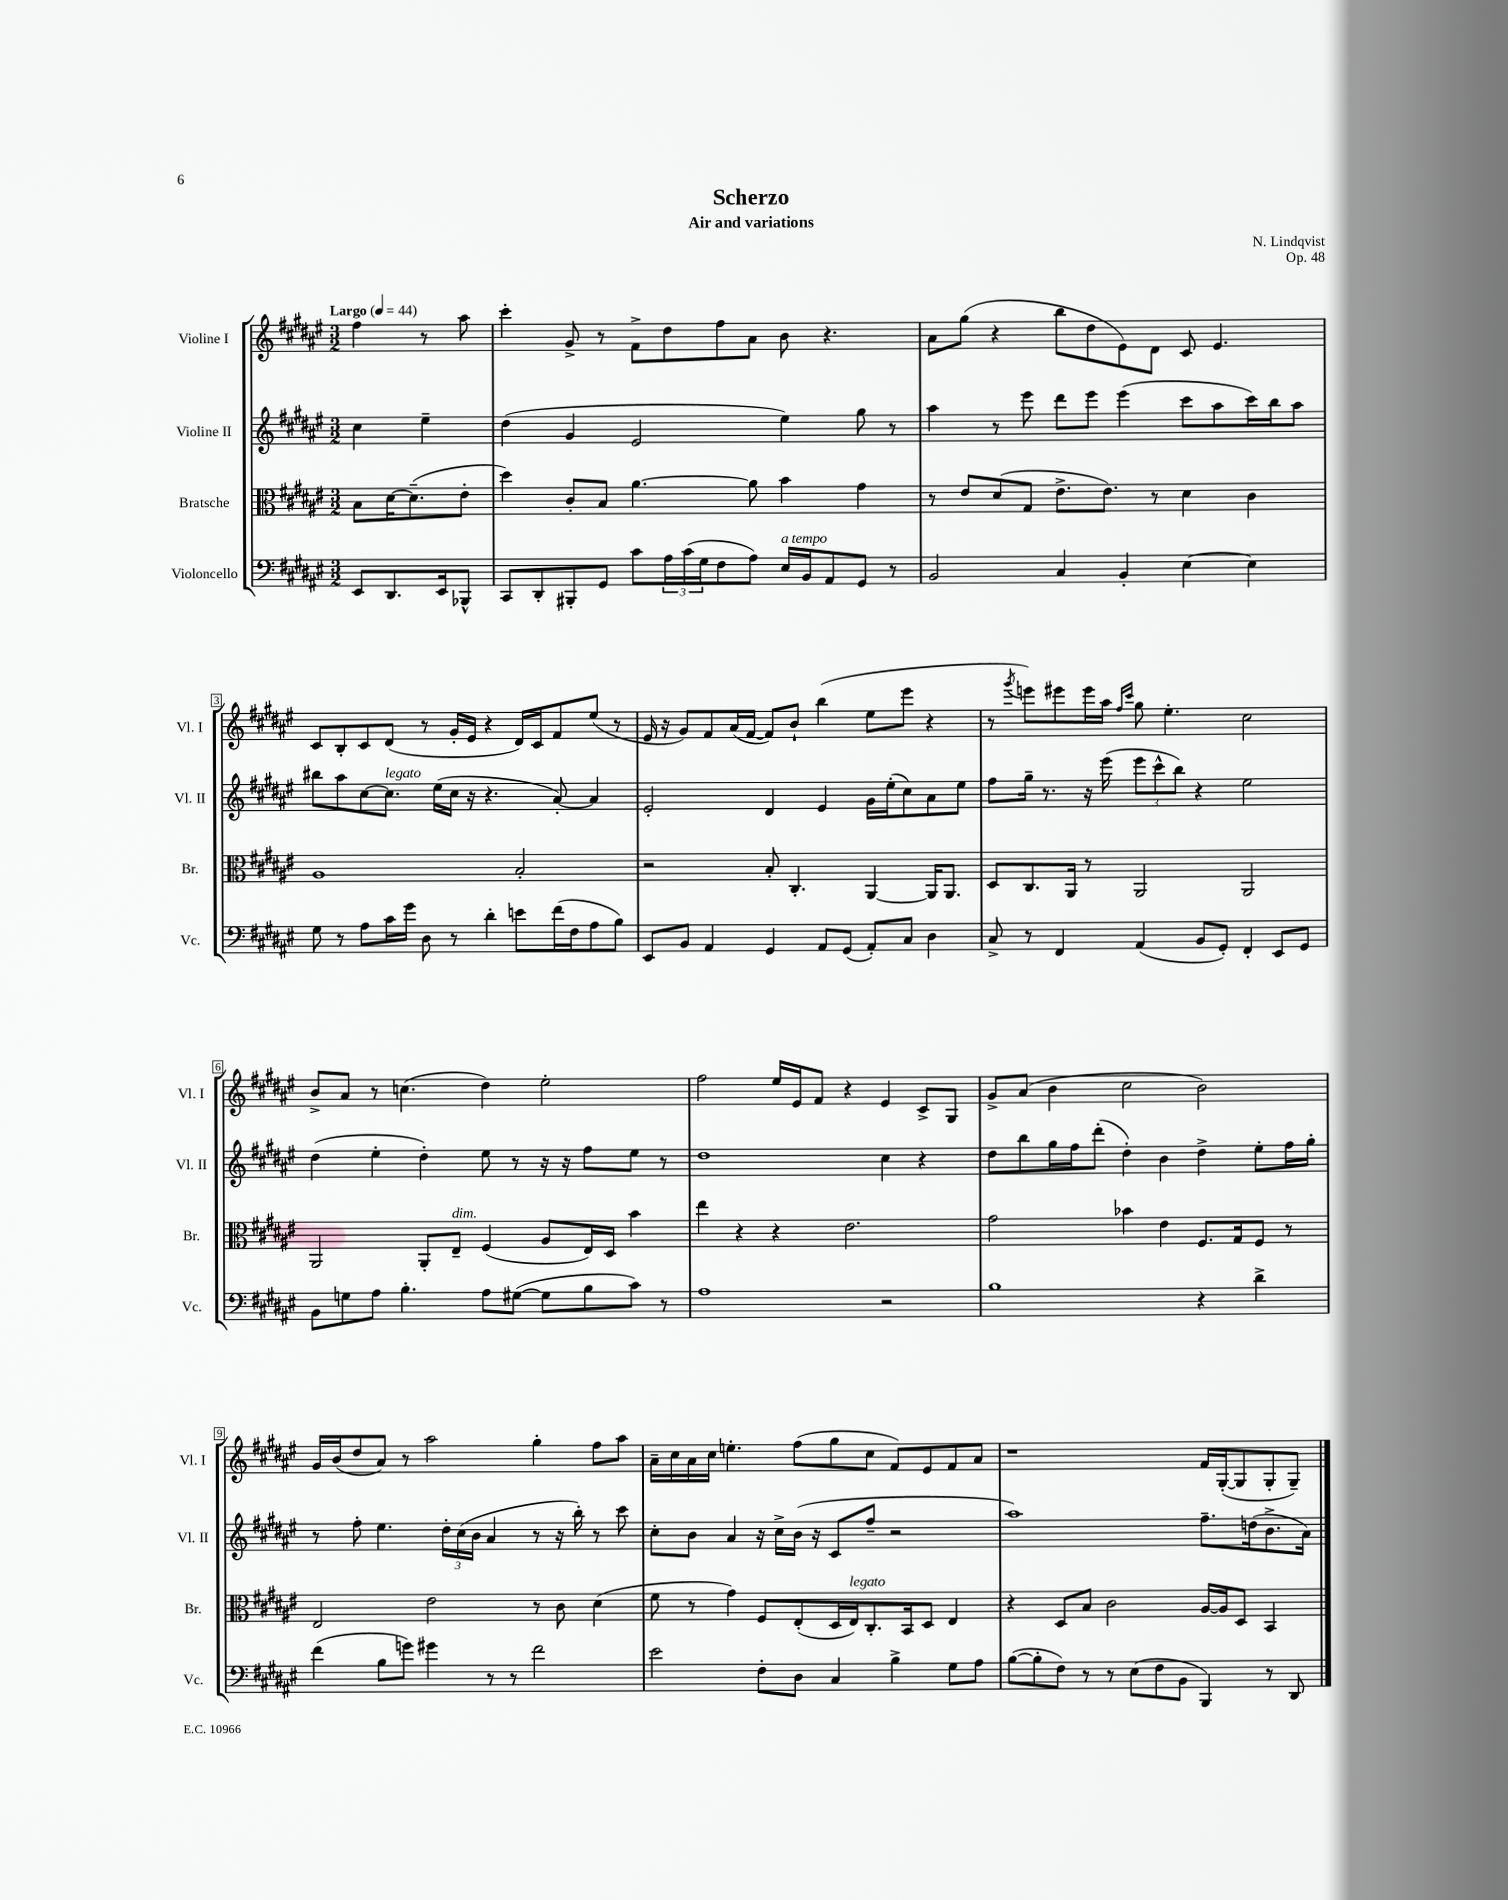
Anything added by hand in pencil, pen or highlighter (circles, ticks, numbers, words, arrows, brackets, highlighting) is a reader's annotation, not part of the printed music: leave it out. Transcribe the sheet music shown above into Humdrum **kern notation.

**kern	**kern	**kern	**kern
*staff4	*staff3	*staff2	*staff1
*clefF4	*clefC3	*clefG2	*clefG2
*k[f#c#g#d#a#e#]	*k[f#c#g#d#a#e#]	*k[f#c#g#d#a#e#]	*k[f#c#g#d#a#e#]
*M3/2	*M3/2	*M3/2	*M3/2
*MM44	*MM44	*MM44	*MM44
8EE#/L	8B\L	4cc#\	4ff#\
8.DD#/	[16d#\K	.	.
.	(8.d#~\]	.	.
.	.	4ee#~\	8r
16EE#/k	.	.	.
8BBB-^^/J	8e#'\J	.	8aa#\
=	=	=	=
8CC#/L	4dd#\)	(4dd#\	4ccc#'\
8DD#'/	.	.	.
8BBB#'/	8c#'/L	4g#/	8g#^/
8GG#/J	8B/J	.	8r
8c#\L	[4.a#\	2e#/	8f#^\L
24A#\L	.	.	8dd#\
(24c#\	.	.	.
24G#\J	.	.	.
8F#\	.	.	8ff#\
8A#\J)	8a#\]	.	8a#\J
16E#/LL	4b\	4ee#\)	8b\
16BB/J	.	.	.
8AA#/	.	.	4.r
8GG#/J	4g#\	8gg#\	.
8r	.	8r	.
=	=	=	=
2BB/	8r	4aa#\	8a#\L
.	8e#/L	.	(8gg#\J
.	(8d#/	8r	4r
.	8G#/J	8eee#\	.
4C#/	8.e#^\L	8ddd#\L	8bb\L
.	.	8eee#\J	8dd#\
.	8.e#\J)	.	.
4BB'/	.	(4eee#\	8e#\)
.	8r	.	8d#\J
[4E#\	4d#\	8ccc#\L	8c#/
.	.	8aa#\	4.e#/
4E#\]	4c#\	16ccc#\L)	.
.	.	16bb\J	.
.	.	8aa#\J	.
=	=	=	=
8G#\	1A#	8bb#\L	8c#/L
8r	.	8aa#\	8B'/
8A#\L	.	[8cc#\	8c#/
16c#\L	.	8.cc#\]J	(8d#/J
16g#\JJ	.	.	.
8D#\	.	.	8r
.	.	(16ee#\LL	.
8r	.	16cc#\JJ	16g#'/LL
.	.	16r	16e#/JJ
4d#'\	.	4.r	4r
8e\L	2B'/	.	16d#/LL)
.	.	.	16c#/J
(16f#\L	.	[8a#'/)	8f#/
16F#\J	.	.	.
8A#\	.	4a#/]	(8ee#/J
8B\J)	.	.	8r
=	=	=	=
8EE#/L	2r	2e#'/	16e#/
.	.	.	16r
8BB/J	.	.	8g#/L)
4AA#/	.	.	8f#/
.	.	.	(16a#/L
.	.	.	[16f#/JJ
4GG#/	8B'/	4d#/	8f#/]L)
.	4.C#'/	.	8b`/J
8AA#/L	.	4e#/	(4bb\
(8GG#/J	.	.	.
8AA#'/L)	[4AA#/	16g#\LL	8ee#\L
.	.	(16ee#'\J	.
8C#/J	.	8cc#\)	8eee#\J
4D#\	16AA#/]LK	8a#\	4r
.	8.AA#/J	.	.
.	.	8ee#\J	.
=	=	=	=
8C#^/	8D#/L	8ff#\L	8r
.	.	.	8qggg#/
8r	8.C#/	16gg#~\Jk	8eee\L)
.	.	8.r	.
4FF#/	.	.	8eee#\
.	16AA#/Jk	.	.
.	8r	16r	16eee#\L
.	.	(16eee#\	16aa#\JJ
.	.	.	16qqff#/LL
.	.	.	16qqccc#/JJ
(4AA#/	2AA#/	12eee#\L	8gg#\
.	.	12ccc#^^\	.
.	.	.	4.ee#'\
.	.	12bb\J)	.
8BB/L	.	4r	.
8GG#'/J)	.	.	.
4FF#'/	2AA#/	2ee#\	2cc#\
8EE#/L	.	.	.
8GG#/J	.	.	.
=	=	=	=
8BB\L	2AA#/	(4dd#\	8b^/L
8G\	.	.	8a#/J
8A#\J	.	4ee#'\	8r
4.B'\	.	.	(4.cc\
.	8AA#'/L	4dd#'\)	.
.	8E#~/J	.	.
8A#\L	(4F#/	8ee#\	4dd#\)
([8G#\J	.	8r	.
8G#\]L	8A#/L	16r	2ee#'\
.	.	16r	.
8B\	16E#/L)	8ff#\L	.
.	16D#/JJ	.	.
8c#\J)	4b\	8ee#\J	.
8r	.	8r	.
=	=	=	=
1A#	4ee#\	1dd#	2ff#\
.	4r	.	.
.	4r	.	16ee#/LL
.	.	.	16e#/J
.	.	.	8f#/J
.	2.e#\	.	4r
2r	.	4cc#\	4e#/
.	.	4r	8c#^/L
.	.	.	8G#/J
=	=	=	=
1B	2g#\	8dd#\L	8g#^/L
.	.	8bb\	(8a#/J
.	.	16gg#\L	4b\
.	.	16ff#\J	.
.	.	(8ddd#'\J	.
.	4b-\	4dd#'\)	2cc#\
.	4e#\	4b\	.
4r	8.F#/L	4dd#^\	2b\)
.	16G#/k	.	.
4d#^\	8F#/J	8ee#'\L	.
.	8r	16ff#\L	.
.	.	16gg#'\JJ	.
=	=	=	=
(4f#\	2E#/	8r	16g#/LL
.	.	.	(16b/J
.	.	8ff#'\	8dd#/
8B\L	.	4.ee#\	8a#/J)
8g\J)	.	.	8r
4g#\	2e#\	.	2aa#\
.	.	24dd#'\LL	.
.	.	(24cc#\	.
.	.	24b\JJ	.
8r	.	4a#/	.
8r	.	.	.
2f#\	8r	8r	4gg#'\
.	8c#\	16r	.
.	.	16bb'\)	.
.	(4d#\	8r	8ff#\L
.	.	8ccc#\	8aa#\J
=	=	=	=
2e#\	8f#\	8cc#'\L	16a#~\LL
.	.	.	16cc#\
.	8r	8b\J	16a#\
.	.	.	16cc#\JJ
.	4g#\)	4a#/	4.ee'\
8F#'\L	8F#/L	16r	.
.	.	16cc#^\LL	.
8D#\J	(8E#'/	(16b\JJ	(8ff#\L
.	.	16r	.
4C#/	16D#/L	8c#/L	8gg#\
.	16E#/J)	.	.
.	8.C#'/	8ff#~/J	8cc#\J
4B^\	.	2r	8f#/L)
.	16BB/k	.	.
.	8D#/J	.	8e#/
8G#\L	4E#/	.	8f#/
8A#\J	.	.	8a#/J
=	=	=	=
([8B\L	4r	1aa#)	1r
8B'\]	.	.	.
8F#\J)	8D#/L	.	.
8r	8B/J	.	.
8r	2c#\	.	.
(8E#\L	.	.	.
8F#\	.	.	.
8BB\J	.	.	.
4BBB/)	[16A#/LL	8.ff#~\L	16f#/LL
.	16A#/]J	.	([16G#'/J
.	8D#/J	.	8G#/]
.	.	(16dd\k	.
8r	4BB/	8.b^\	8G#'/
8DD#/	.	.	8G#~/J)
.	.	16a#\Jk)	.
==	==	==	==
*-	*-	*-	*-
